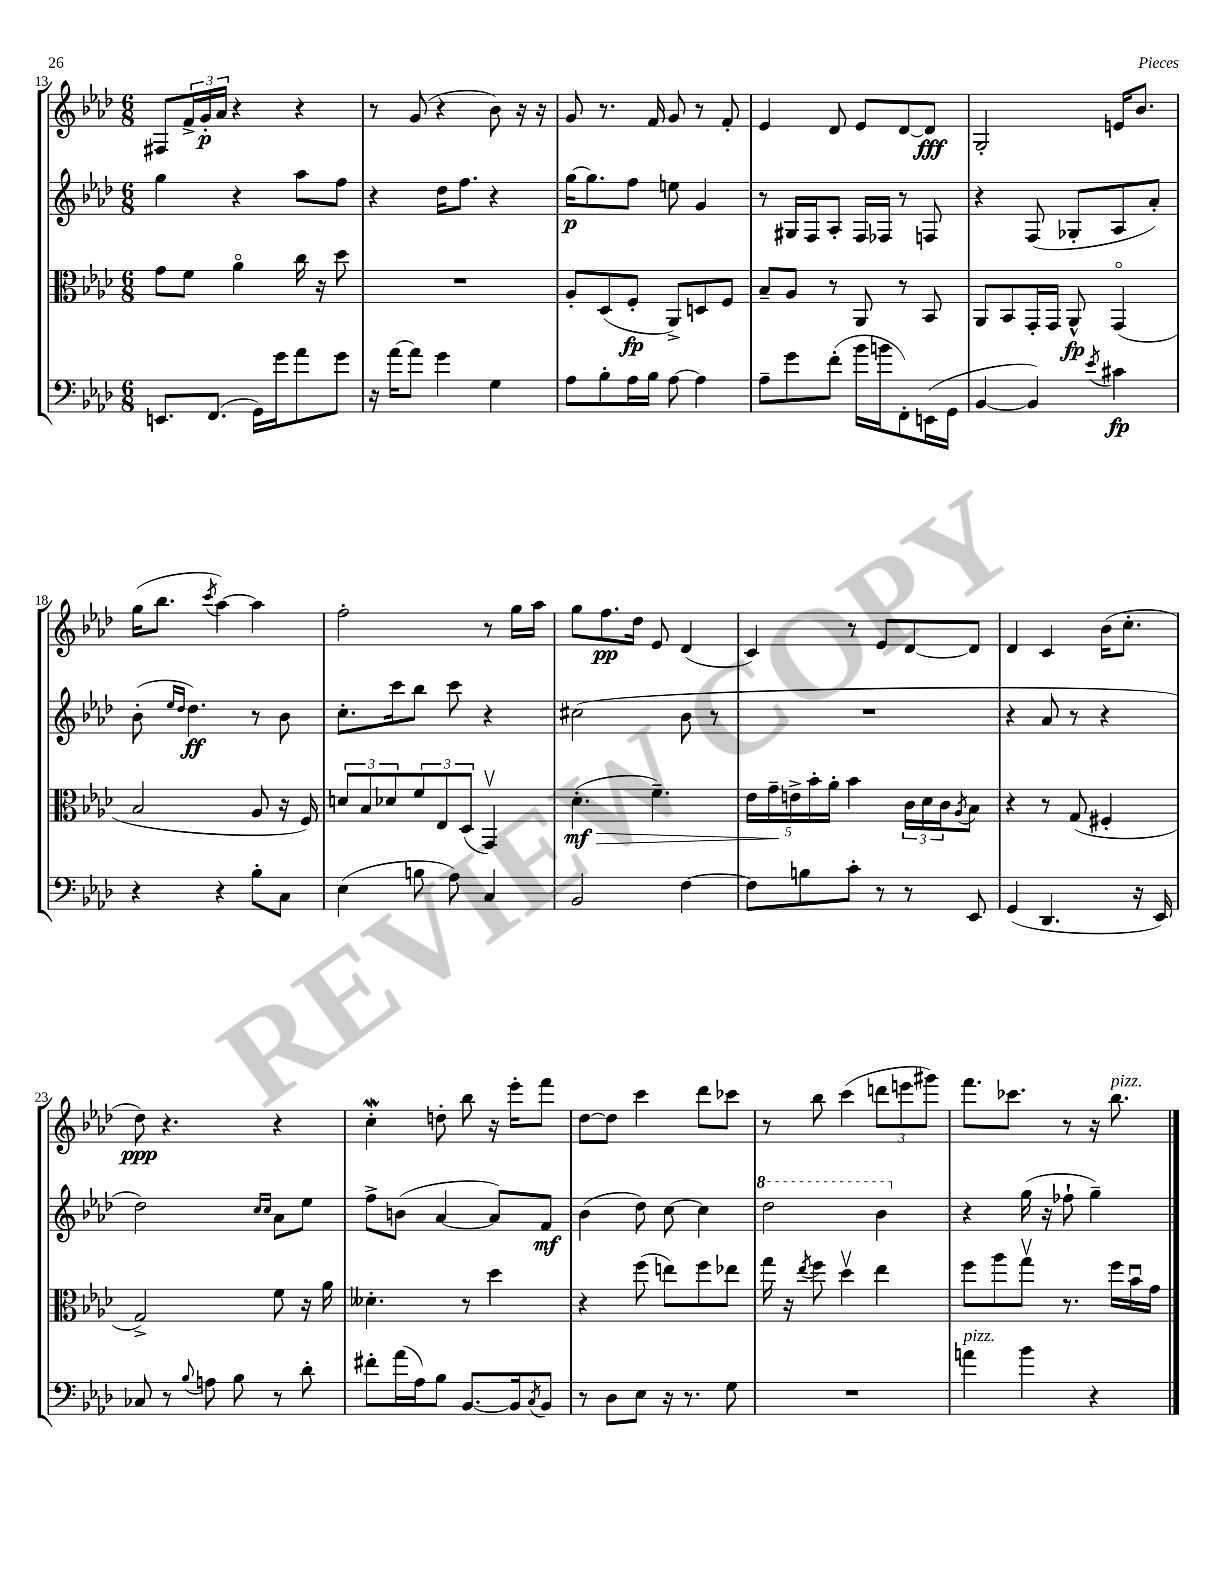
<<
\new StaffGroup <<
\new Staff = "s0" {
    \clef treble \key aes \major \numericTimeSignature \time 6/8
    fis8 \tuplet 3/2 { f'16-> g'16-.\p aes'16 } r4 r4 |
    r8 g'8( r4 bes'8) r16 r16 |
    g'8 r8. f'16 g'8 r8 f'8-. |
    ees'4 des'8 ees'8 des'8~ des'8\fff |
    g2-. e'16 bes'8. |
    g''16( bes''8. \acciaccatura { c'''8 } aes''4~) aes''4 |
    f''2-. r8 g''16 aes''16 |
    g''8 f''8.\pp des''16 ees'8 des'4( |
    c'4) r8 ees'8 des'8~ des'8 |
    des'4 c'4 bes'16( c''8.-. |
    des''8\ppp) r4. r4 |
    c''4-.\mordent d''8-. bes''8 r16 ees'''16-. f'''8 |
    des''8~ des''8 c'''4 des'''8 ces'''8 |
    r8 bes''8 c'''4( \tuplet 3/2 { d'''8 e'''8 gis'''8) } |
    f'''8. ces'''8. r8 r16 bes''8.^\markup { \italic "pizz." } \bar "|." |
}
\new Staff = "s1" {
    \clef treble \key aes \major \numericTimeSignature \time 6/8
    g''4 r4 aes''8 f''8 |
    r4 des''16 f''8. r4 |
    g''16~\p g''8. f''8 e''8 g'4 |
    r8 gis16 f16 aes8-. f16 fes16 r8 f8 |
    r4 f8( ges8-. aes8 aes'8-.) |
    bes'8-.( \grace { ees''16 des''16 } des''4.\ff) r8 bes'8 |
    c''8.-. c'''16 bes''8 c'''8 r4 |
    cis''2( bes'8 r8 |
    R2. |
    r4 aes'8 r8 r4 |
    des''2) \grace { c''16 c''16 } aes'8 ees''8 |
    f''8-> b'8( aes'4~ aes'8) f'8\mf |
    bes'4( des''8) c''8~ c''4 |
    \ottava #1 des'''2 bes''4 \ottava #0 |
    r4 g''16( r16 fes''8-! g''4--) \bar "|." |
}
\new Staff = "s2" {
    \clef alto \key aes \major \numericTimeSignature \time 6/8
    g'8 f'8 aes'4\flageolet c''16 r16 des''8 |
    R2. |
    aes8-. des8( f8-.\fp aes,8->) d8 f8 |
    bes8-- aes8 r8 aes,8 r8 bes,8 |
    aes,8 bes,8 g,16-. g,16 aes,8-^\fp g,4\flageolet( |
    bes2 aes8 r16 f16) |
    \tuplet 3/2 { d'8 bes8 des'8 } \tuplet 3/2 { f'8 ees8 des8( } g,4\upbow) |
    des'4.-.\mf\>( f'4.--) |
    \tuplet 5/4 { ees'16 g'16--\! e'16-> bes'16-. aes'16-. } bes'4 \tuplet 3/2 { c'16 des'16 c'16 } \acciaccatura { aes8 } bes8 |
    r4 r8 g8( fis4-. |
    g2->) f'8 r16 aes'16 |
    deses'4.-. r8 des''4 |
    r4 f''8( e''8) f''8 ees''8 |
    g''16 r16 \acciaccatura { ees''8 } f''8 des''4\upbow ees''4 |
    f''8 aes''8 g''8\upbow r8. f''16 bes'16\downbow g'16 \bar "|." |
}
\new Staff = "s3" {
    \clef bass \key aes \major \numericTimeSignature \time 6/8
    e,8. f,8.( g,16) g'16 aes'8 g'8 |
    r16 aes'16~ aes'8 g'4 g4 |
    aes8 bes8-. aes16 bes16 aes8~ aes4 |
    aes8-- g'8 f'8-.( bes'16 b'16 f,8-.) e,16( g,16 |
    bes,4~ bes,4) \acciaccatura { ees'8 } cis'4\fp |
    r4 r4 bes8-. c8 |
    ees4( b8 aes8) c4 |
    bes,2 f4~ |
    f8 b8 c'8-. r8 r8 ees,8 |
    g,4( des,4. r16 ees,16) |
    ces8 r8 \appoggiatura { bes8 } a8 bes8 r8 des'8-. |
    fis'8-. aes'16( aes16) bes8 bes,8.~ bes,16 \acciaccatura { c8 } bes,8 |
    r8 des8 ees8 r16 r8. g8 |
    R2. |
    a'4^\markup { \italic "pizz." } bes'4 r4 \bar "|." |
}
>>
>>
\layout { \context { \Score currentBarNumber = #13 } }
